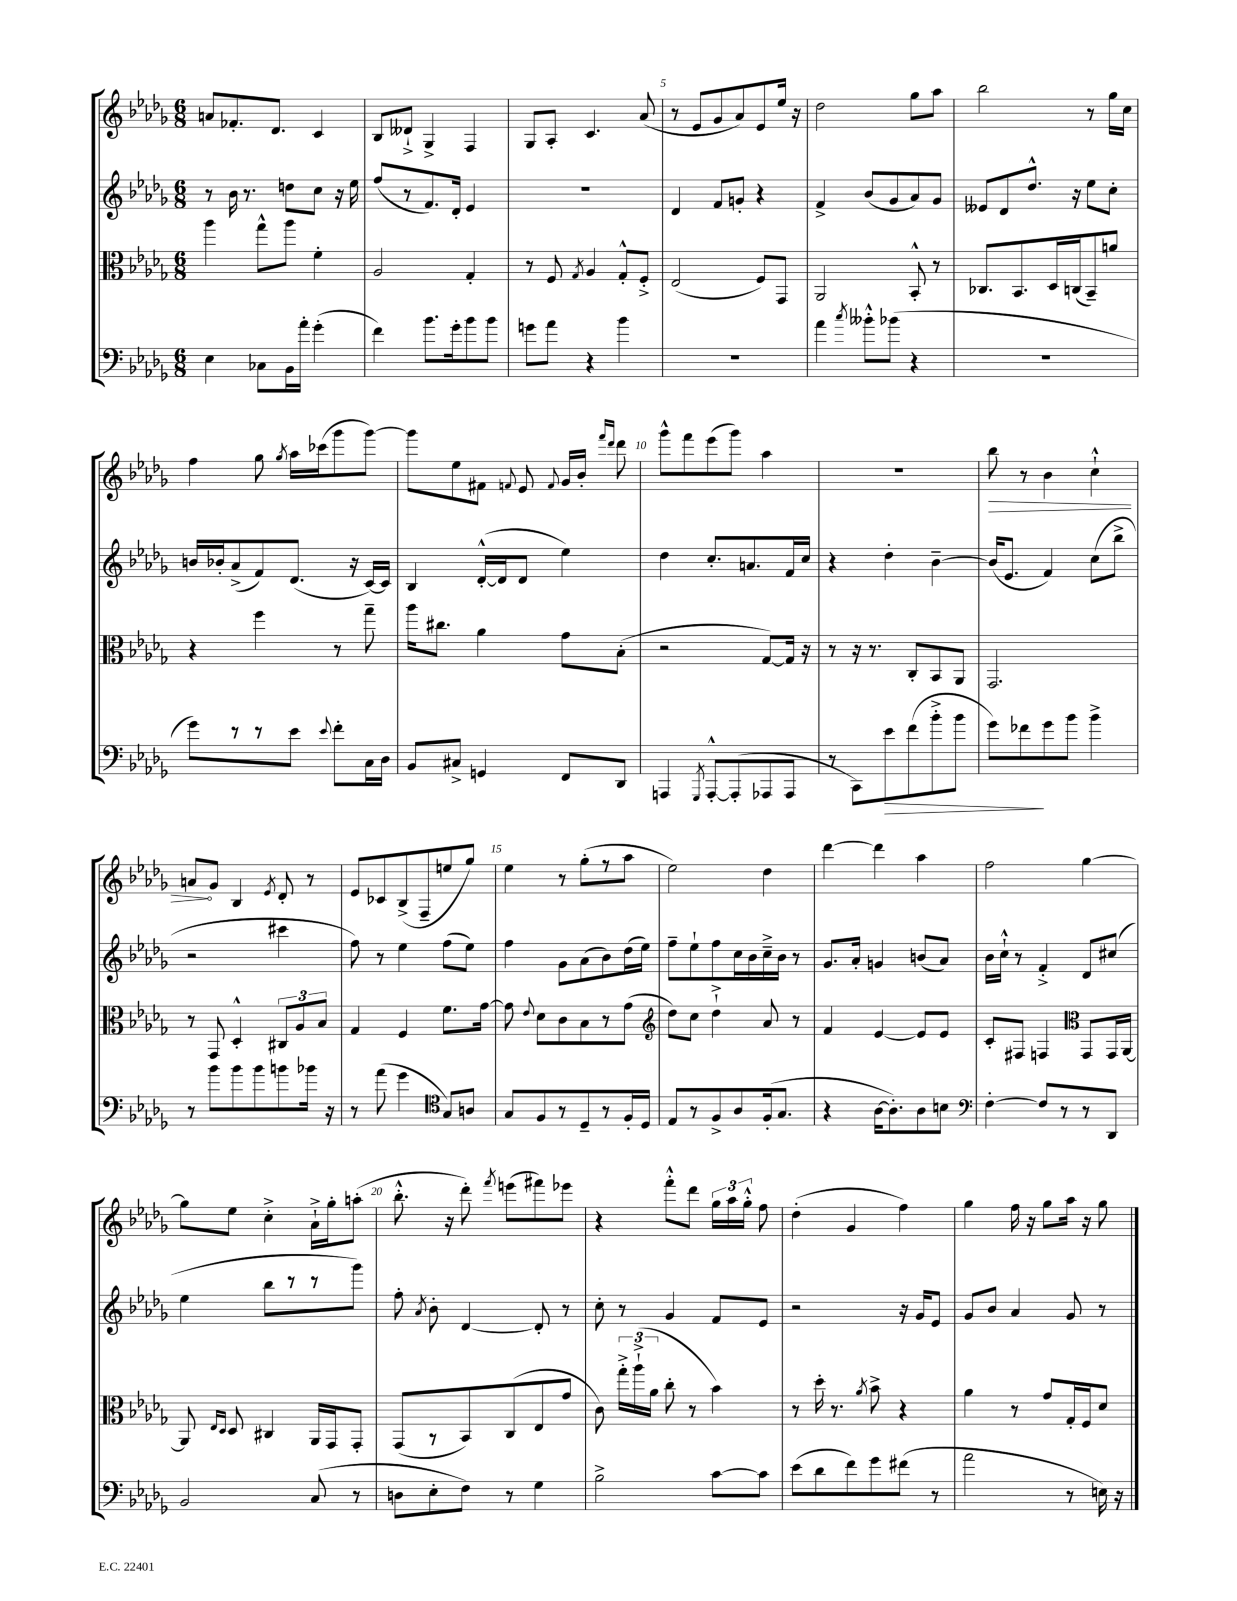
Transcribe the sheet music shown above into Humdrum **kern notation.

**kern	**kern	**kern	**kern
*staff4	*staff3	*staff2	*staff1
*clefF4	*clefC3	*clefG2	*clefG2
*k[b-e-a-d-g-]	*k[b-e-a-d-g-]	*k[b-e-a-d-g-]	*k[b-e-a-d-g-]
*M6/8	*M6/8	*M6/8	*M6/8
4E-	4aa-	8r	8a
.	.	16b-	8.f-'
.	.	8.r	.
8C-	8gg-^^	.	.
.	.	.	8.d-
16BB-	8aa-	8dd	.
16a-'	.	.	.
(4g-'	4f'	8cc	4c
.	.	16r	.
.	.	16ee-	.
=	=	=	=
4f)	2A-	(8ff	8B-
.	.	8r	8d--`^
8.b-	.	8.f)	4G-^
16g-'	.	16d-'	.
8b-	4G-'	4e-	4F
8b-	.	.	.
=	=	=	=
8g	8r	2.r	8G-
8a-	8F	.	8A-'
.	8qG-	.	.
4r	4A-	.	4.c
4b-	8G-'^^	.	.
.	8F'^	.	(8a-
=	=	=	=
2.r	(2E-	4d-	8r
.	.	.	8e-
.	.	8f	8g-
.	.	8g'	8a-)
.	8F)	4r	8e-
.	8GG-	.	16ee-
.	.	.	16r
=	=	=	=
4a-	2AA-	4f^	2dd-
8qcc	.	.	.
8b--'^^	.	(8b-	.
(8b-	.	8g-	.
4r	8BB-'^^	8a-)	8gg-
.	8r	8g-	8aa-
=	=	=	=
2.r	8.C-	8e--	2bb-
.	.	8d-	.
.	8.BB-	.	.
.	.	8.dd-^^	.
.	16D-	.	.
.	(16C	16r	.
.	8BB-~)	8ee-	8r
.	8a	8cc'	16gg-
.	.	.	16cc
=	=	=	=
8g-)	4r	16b	4ff
.	.	16b-'	.
8r	.	(8a-^	.
8r	4ff	8f)	8gg-
.	.	.	8qgg-
8e-	.	(8.d-	16aa-
.	.	.	(16ccc-
8qqe-	.	.	.
8f'	8r	.	8ggg-
.	.	16r	.
16C	8gg-~	[16c)	[8ggg-)
16D-	.	16c]	.
=	=	=	=
8BB-	16aa-	4B-	8ggg-]
.	8.cc#	.	.
8C#^	.	.	8ee-
4GG	4a-	([16d-'^^	8f#
.	.	16d-]	.
.	.	.	8qqf
.	.	8d-	8e-
.	.	.	8qqf
8FF	8g-	4ee-)	16g-
.	.	.	16b-'
.	.	.	16qqfff
.	.	.	16qqddd-
8DD-	(8B-'	.	8ddd-
=	=	=	=
4AAA	2r	4dd-	8ggg-^^
.	.	.	8fff
8qGGG-	.	.	.
[8AAA'^^	.	8.cc'	(8eee-
(8AAA']	.	.	8ggg-)
.	.	8.a	.
8AAA-	[8G-)	.	4aa-
8AAA-	16G-]	16f	.
.	16r	16cc	.
=	=	=	=
8r	8r	4r	2.r
8CC)	16r	.	.
.	8.r	.	.
8e-	.	4dd-'	.
(8f	8C'	.	.
8b-'^	8BB-	[4b-~	.
8b-	8AA-	.	.
=	=	=	=
8g-)	2.GG-	(16b-]	8bb-
.	.	8.e-	.
8f-	.	.	8r
8g-	.	4f)	4b-
8b-	.	.	.
4b-^	.	(8cc	4cc`^^
.	.	8bb-^	.
=	=	=	=
8r	8r	2r	8a
8b-	8GG-	.	8g-
8b-	4D-'^^	.	4B-
8b-	.	.	.
.	.	.	8qe-
8b	12C#	4ccc#	8d-'
.	12A-	.	.
16b-	.	.	8r
.	12B-	.	.
16r	.	.	.
=	=	=	=
8r	4G-	8ff)	8e-
(8a-	.	8r	8c-
4g-	4F	4ee-	(8B-^
.	.	.	8F~
*clefC4	*	*	*
8G-)	8.f	(8ff	8ee
8A	.	8ee-)	8gg-)
.	[16g-	.	.
=	=	=	=
8G-	8g-]	4ff	4ee-
.	8qqe-	.	.
8F	8d-	.	.
8r	8c	8g-	8r
8D-~	8B-	(8a-	(8gg-'
8r	8r	8b-)	8r
16F'	(8g-	(16dd-	8aa-
16D-	.	16ee-)	.
=	=	=	=
*	*clefG2	*	*
8E-	8dd-)	8ff~	2ee-)
8r	8cc	8ee-`	.
8F^	4dd-`^	8ff	.
8A-	.	16cc	.
.	.	16b-	.
(16F'	8a-	16cc~^	4dd-
8.G-	.	16b-	.
.	8r	8r	.
=	=	=	=
4r	4f	8.g-	[4ddd-
.	.	16a-'	.
[16A-	[4e-	4g	4ddd-]
8.A-'])	.	.	.
8A-	8e-]	(8b	4aa-
8B	8e-	8a-)	.
=	=	=	=
*clefF4	*	*	*
[4F'	8c'	16b-	2ff
.	.	16cc`^^	.
.	8F#	8r	.
8F]	4F	4f'^	.
8r	.	.	.
*	*clefC3	*	*
8r	8GG-	8d-	[4gg-
8DD-	16GG-	(8cc#	.
.	[16AA-	.	.
=	=	=	=
2BB-	8AA-]	4ee-	8gg-]
.	16qqE-	.	.
.	16qqD-	.	.
.	8D-	.	8ee-
.	4C#	8bb-	4cc'^
.	.	8r	.
(8C	16AA-	8r	16a-`^
.	16GG-	.	16gg-'
8r	8GG-'	8ggg-)	(8aa'
=	=	=	=
8D	(8GG-	8ff'	8.bb-'^^
.	.	8qa-	.
8E-'	8r	8b-'	.
.	.	.	16r
8F)	8BB-)	[4d-	8ddd-')
.	.	.	8qfff
8r	(8C	.	(8eee
4G-	8E-	8d-']	8fff#)
.	8g-	8r	8eee-
=	=	=	=
2B-^	8c)	8cc'	4r
.	24gg-'^	8r	.
.	(24aa-`^	.	.
.	24a-	.	.
.	8cc'	4g-	8fff'^^
.	8r	.	8ddd-
[8c	4b-)	8f	24gg-
.	.	.	24aa-
.	.	.	24gg-'^^
8c]	.	8e-	8ff
=	=	=	=
(8e-	8r	2r	(4dd-'
8d-	16dd-'	.	.
.	8.r	.	.
8f)	.	.	4g-
.	8qa-	.	.
8g-	8b-^	.	.
(8f#	4r	16r	4ff)
.	.	16g-	.
8r	.	8e-	.
=	=	=	=
2a-	4a-	8g-	4gg-
.	.	8b-	.
.	8r	4a-	16ff
.	.	.	16r
.	8g-	.	8gg-
8r	16G-'	8g-	16aa-
.	16F	.	16r
16E)	8d-	8r	8gg-
16r	.	.	.
==	==	==	==
*-	*-	*-	*-
